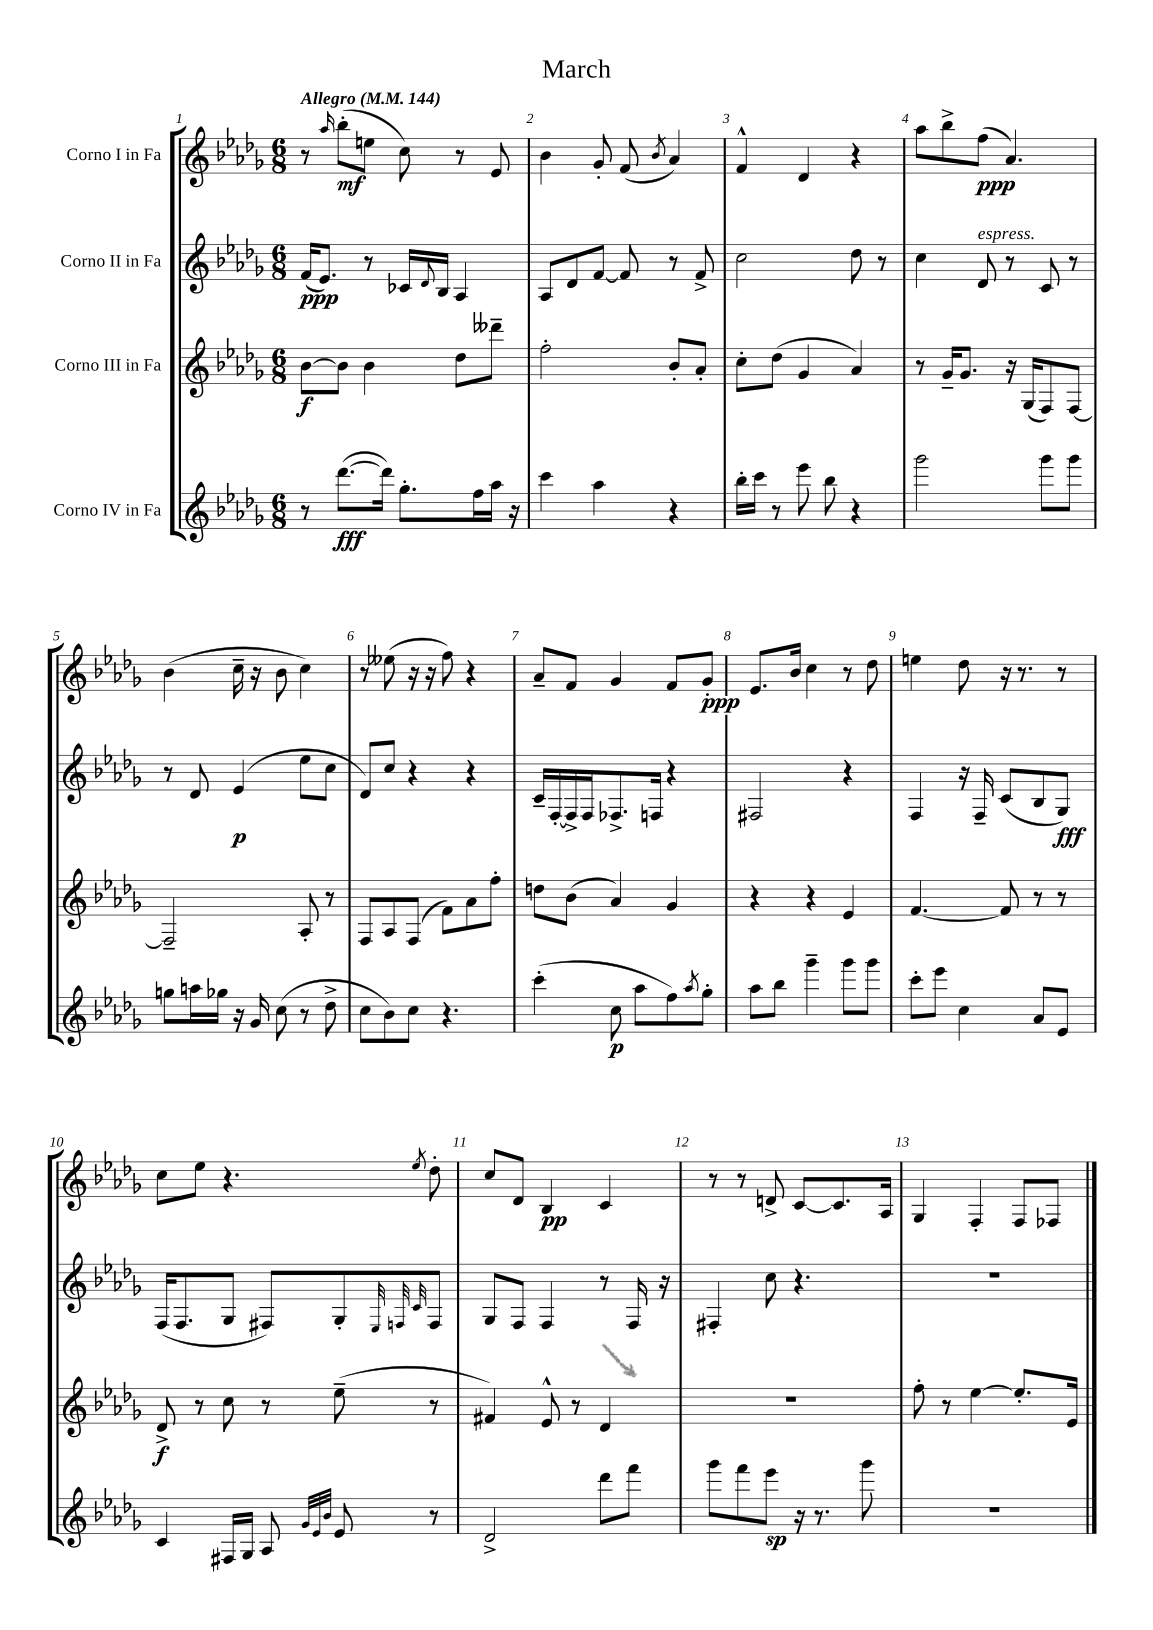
\header { title = "March" }
<<
\new StaffGroup <<
\new Staff = "s0" \with { instrumentName = "Corno I in Fa" } {
    \clef treble \key des \major \numericTimeSignature \time 6/8 \tempo "Allegro" 4 = 144
    r8 \grace { aes''16 } bes''8-.\mf( e''8 c''8) r8 ees'8 |
    bes'4 ges'8-. f'8( \acciaccatura { bes'8 } aes'4) |
    f'4-^ des'4 r4 |
    aes''8 bes''8-> f''8\ppp( aes'4.) |
    bes'4( c''16-- r16 bes'8 c''4) |
    r8 eeses''8( r16 r16 f''8) r4 |
    aes'8-- f'8 ges'4 f'8 ges'8-.\ppp |
    ees'8. bes'16 c''4 r8 des''8 |
    e''4 des''8 r16 r8. r8 |
    c''8 ees''8 r4. \acciaccatura { ees''8 } des''8-. |
    c''8 des'8 bes4\pp c'4 |
    r8 r8 d'8-> c'8~ c'8. aes16 |
    ges4 f4-. f8 fes8 \bar "|." |
}
\new Staff = "s1" \with { instrumentName = "Corno II in Fa" } {
    \clef treble \key des \major \numericTimeSignature \time 6/8
    f'16\ppp( ees'8.) r8 ces'16 \appoggiatura { des'8 } bes16 aes4 |
    aes8 des'8 f'8~ f'8 r8 f'8-> |
    c''2 des''8 r8 |
    c''4 des'8^\markup { \italic "espress." } r8 c'8 r8 |
    r8 des'8 ees'4\p( ees''8 c''8 |
    des'8) c''8 r4 r4 |
    c'16-- f16~-. f16-> f16 fes8.-> f16 r4 |
    fis2 r4 |
    f4 r16 f16-- c'8( bes8 ges8\fff) |
    f16( f8. ges8 fis8) ges8-. \grace { ees32 f32 c'32 } f8 |
    ges8 f8 f4 r8 f16 r16 |
    fis4-. c''8 r4. |
    R2. \bar "|." |
}
\new Staff = "s2" \with { instrumentName = "Corno III in Fa" } {
    \clef treble \key des \major \numericTimeSignature \time 6/8
    bes'8~\f bes'8 bes'4 des''8 deses'''8-- |
    f''2-. bes'8-. aes'8-. |
    c''8-. des''8( ges'4 aes'4) |
    r8 ges'16-- ges'8. r16 ges16( f8) f8~ |
    f2-- aes8-. r8 |
    f8 aes8 f8( f'8) aes'8 f''8-. |
    d''8 bes'8( aes'4) ges'4 |
    r4 r4 ees'4 |
    f'4.~ f'8 r8 r8 |
    des'8->\f r8 c''8 r8 ees''8--( r8 |
    fis'4) ees'8-^ r8 des'4 |
    R2. |
    f''8-. r8 ees''4~ ees''8.-. ees'16 \bar "|." |
}
\new Staff = "s3" \with { instrumentName = "Corno IV in Fa" } {
    \clef treble \key des \major \numericTimeSignature \time 6/8
    r8 des'''8.~\fff( des'''16) ges''8.-. f''16 aes''16 r16 |
    c'''4 aes''4 r4 |
    bes''16-. c'''16 r8 ees'''8 bes''8 r4 |
    ges'''2 ges'''8 ges'''8 |
    g''8 a''16 ges''16 r16 ges'16 c''8( r8 des''8-> |
    c''8 bes'8) c''8 r4. |
    c'''4-.( c''8\p aes''8 f''8) \acciaccatura { aes''8 } ges''8-. |
    aes''8 bes''8 ges'''4-- ges'''8 ges'''8 |
    c'''8-. ees'''8 c''4 aes'8 ees'8 |
    c'4 fis16 ges16 aes8 \grace { ges'32 ees'32 bes'32 } ees'8 r8 |
    des'2-> des'''8 f'''8 |
    ges'''8 f'''8 ees'''8\sp r16 r8. ges'''8 |
    R2. \bar "|." |
}
>>
>>
\layout { \context { \Score \override BarNumber.break-visibility = ##(#f #t #t) barNumberVisibility = #all-bar-numbers-visible } }
